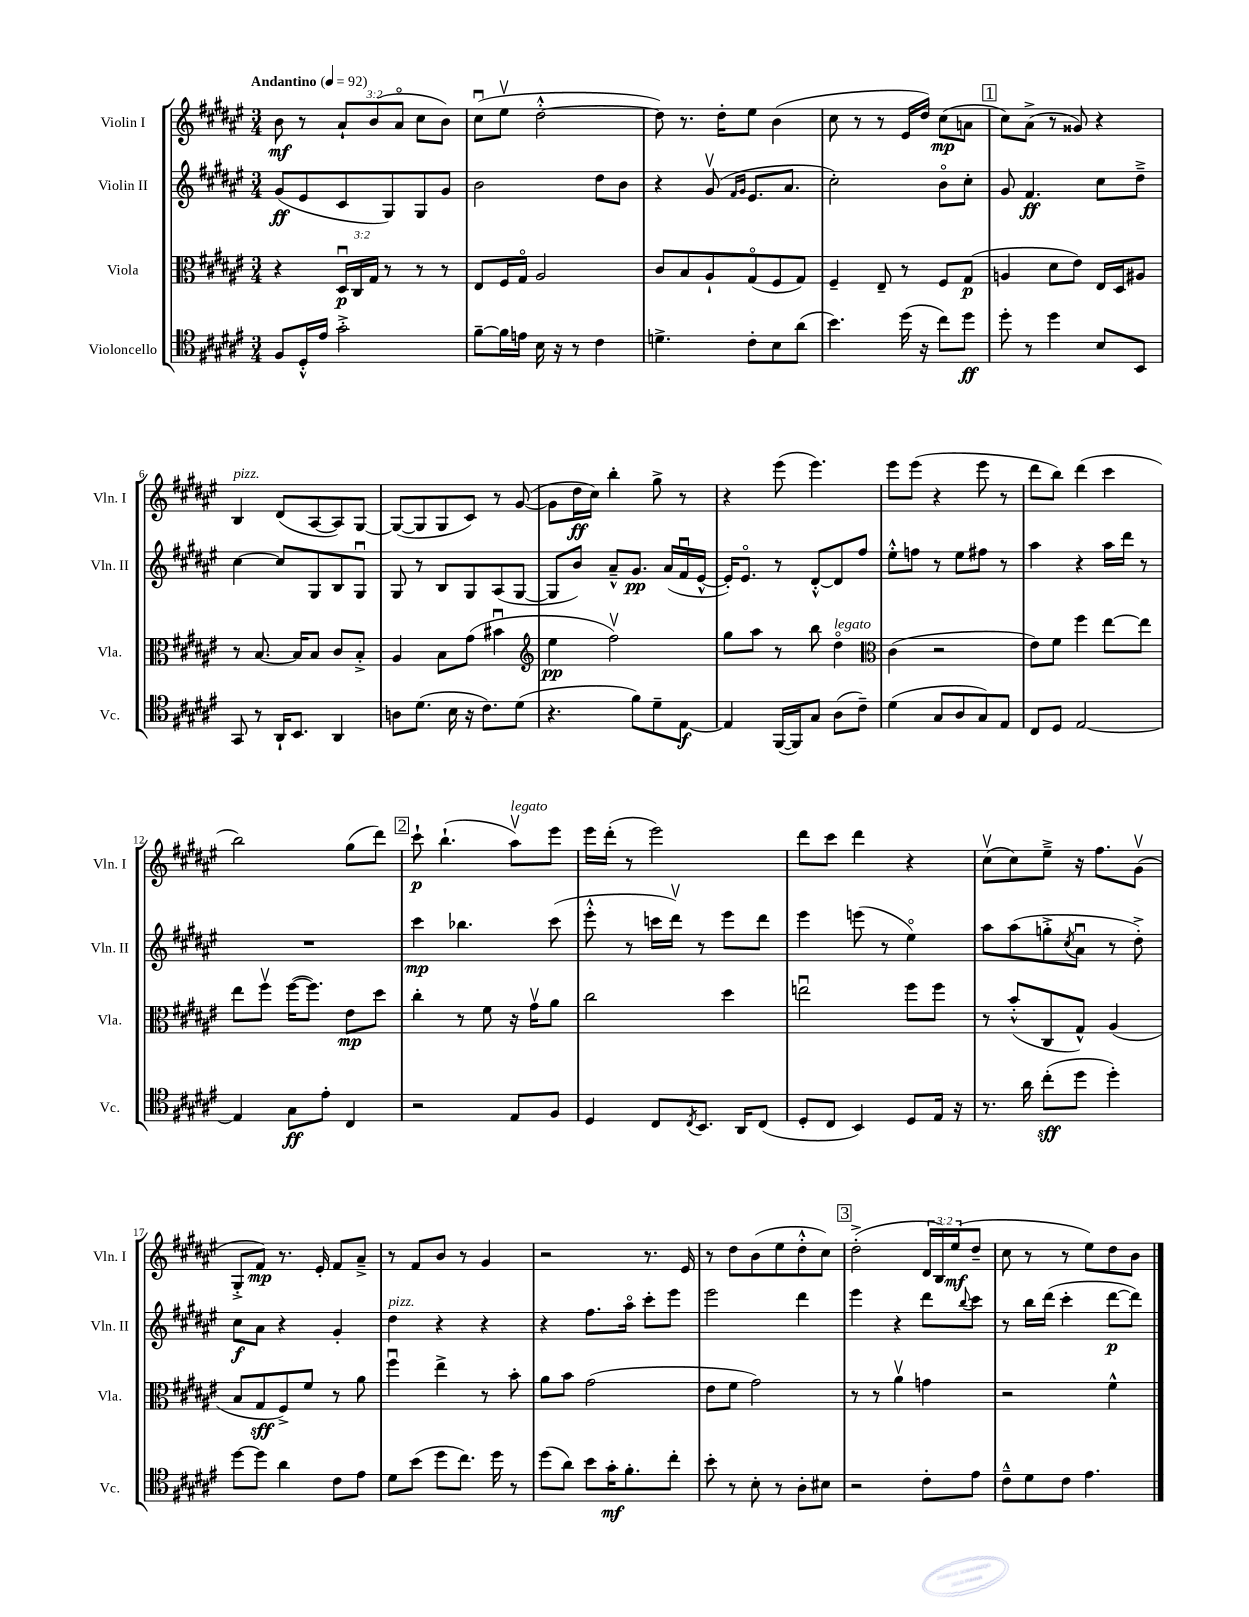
<<
\new StaffGroup <<
\new Staff = "s0" \with { instrumentName = "Violin I" shortInstrumentName = "Vln. I" } {
    \clef treble \key fis \major \numericTimeSignature \time 3/4 \override Staff.TupletNumber.text = #tuplet-number::calc-fraction-text \tempo "Andantino" 4 = 92
    b'8\mf r8 \tuplet 3/2 { ais'8-! b'8( ais'8\flageolet } cis''8 b'8) |
    cis''8\downbow( eis''8\upbow dis''2~-.-^ |
    dis''8) r8. dis''16-. eis''8 b'4( |
    cis''8 r8 r8 eis'16 dis''16) cis''8\mp( a'8 |
    \mark \markup { \box "1" } cis''8) ais'8->( r8 gisis'8) r4 |
    b4^\markup { \italic "pizz." } dis'8( ais8~ ais8) gis8~ |
    gis8~( gis8 gis8 cis'8) r8 gis'8~( |
    gis'8 dis''16\ff cis''16) b''4-. gis''8-> r8 |
    r4 eis'''8( eis'''4.) |
    eis'''8 eis'''8( r4 eis'''8 r8 |
    dis'''8 b''8) dis'''4( cis'''4 |
    b''2) gis''8( dis'''8) |
    \mark \markup { \box "2" } cis'''8-!\p b''4.-!( ais''8\upbow^\markup { \italic "legato" }) eis'''8 |
    eis'''16 dis'''16-.( r8 eis'''2) |
    dis'''8 cis'''8 dis'''4 r4 |
    cis''8\upbow( cis''8) eis''8---> r16 fis''8. gis'8\upbow( |
    gis8-.-> fis'8\mp) r8. eis'16-. fis'8 ais'8---> |
    r8 fis'8 b'8 r8 gis'4 |
    r2 r8. eis'16 |
    r8 dis''8 b'8( eis''8 dis''8-.-^ cis''8) |
    \mark \markup { \box "3" } dis''2-.->( \tuplet 3/2 { dis'16 b16) eis''16\mf( } dis''8-- |
    cis''8 r8 r8 eis''8) dis''8 b'8 \bar "|." |
}
\new Staff = "s1" \with { instrumentName = "Violin II" shortInstrumentName = "Vln. II" } {
    \clef treble \key fis \major \numericTimeSignature \time 3/4
    gis'8\ff( eis'8 cis'8 gis8) gis8 gis'8 |
    b'2 dis''8 b'8 |
    r4 gis'8\upbow( \grace { fis'16 gis'16 } eis'8. ais'8. |
    cis''2-.) b'8\flageolet cis''8-. |
    \mark \markup { \box "1" } gis'8 fis'4.\ff cis''8 dis''8---> |
    cis''4~ cis''8 gis8 b8 gis8\downbow |
    gis8 r8 b8 gis8 ais8( gis8~ |
    gis8 b'8) ais'8---^ gis'8.\pp ais'16( fis'16\downbow eis'16~-^ |
    eis'16-.) eis'8.\flageolet r8 dis'8~-.-^ dis'8 fis''8 |
    eis''8-.-^ f''8 r8 eis''8 fis''8 r8 |
    ais''4 r4 ais''16 dis'''16 r8 |
    R2. |
    \mark \markup { \box "2" } cis'''4\mp bes''4. cis'''8( |
    eis'''8-.-^ r8 c'''16 dis'''16\upbow) r8 eis'''8 dis'''8 |
    eis'''4 e'''8( r8 eis''4\flageolet) |
    ais''8 ais''8( g''8-.-> \acciaccatura { cis''8 } ais'8\downbow r8 dis''8-.->) |
    cis''8\f ais'8 r4 gis'4-. |
    dis''4^\markup { \italic "pizz." } r4 r4 |
    r4 fis''8. ais''16\flageolet cis'''8-. eis'''8 |
    eis'''2 dis'''4 |
    \mark \markup { \box "3" } eis'''4 r4 dis'''8 \appoggiatura { b''8 } cis'''8 |
    r8 b''16 dis'''16( cis'''4-. dis'''8~\p dis'''8) \bar "|." |
}
\new Staff = "s2" \with { instrumentName = "Viola" shortInstrumentName = "Vla." } {
    \clef alto \key fis \major \numericTimeSignature \time 3/4 \override Staff.TupletNumber.text = #tuplet-number::calc-fraction-text
    r4 \tuplet 3/2 { dis16\downbow\p cis16 gis16 } r8 r8 r8 |
    eis8 fis16 gis16\flageolet ais2 |
    cis'8 b8 ais8-! gis8\flageolet( fis8 gis8) |
    fis4-- eis8-- r8 fis8 gis8\p( |
    \mark \markup { \box "1" } a4 dis'8 eis'8) eis16 dis16 ais8 |
    r8 b8.~ b16 b8 cis'8 b8-.-> |
    ais4 b8 gis'8( bis'4\downbow |
    \clef treble eis''4\pp fis''2\upbow) |
    gis''8 ais''8 r8 b''8 dis''4\flageolet^\markup { \italic "legato" } |
    \clef alto cis'4( r2 |
    eis'8) fis'8 fis''4 eis''8~ eis''8 |
    eis''8 fis''8\upbow fis''16~( fis''8.) eis'8\mp dis''8 |
    \mark \markup { \box "2" } cis''4-. r8 fis'8 r16 gis'16\upbow ais'8 |
    cis''2 dis''4 |
    e''2\downbow fis''8 fis''8 |
    r8 b'8-.-^( cis8 gis8-^) ais4( |
    b8 gis8\sff fis8->) fis'8 r8 ais'8 |
    fis''4\downbow eis''4-> r8 b'8-. |
    ais'8 b'8 gis'2( |
    eis'8 fis'8 gis'2) |
    \mark \markup { \box "3" } r8 r8 ais'4\upbow g'4 |
    r2 fis'4-^ \bar "|." |
}
\new Staff = "s3" \with { instrumentName = "Violoncello" shortInstrumentName = "Vc." } {
    \clef tenor \key fis \major \numericTimeSignature \time 3/4
    fis8 dis16-.-^ eis'16 gis'2-.-> |
    fis'8~-- fis'16 e'16 b16 r16 r8 cis'4 |
    d'4.-> cis'8-. b8 ais'8( |
    b'4.) dis''16( r16 cis''8) dis''8\ff |
    \mark \markup { \box "1" } dis''8-. r8 dis''4 b8 b,8 |
    gis,8 r8 ais,16-! b,8. ais,4 |
    a8 dis'8.( b16 r16 cis'8.) dis'8( |
    r4. fis'8) dis'8-- eis8~\f |
    eis4 fis,16~( fis,16) gis8 ais8( cis'8--) |
    dis'4( gis8 ais8 gis8) eis8 |
    cis8 dis8 eis2~ |
    eis4 gis8\ff eis'8-. cis4 |
    \mark \markup { \box "2" } r2 eis8 fis8 |
    dis4 cis8 \acciaccatura { cis8 } b,8. ais,16 cis8( |
    dis8-. cis8 b,4) dis8 eis16 r16 |
    r8. ais'16 cis''8-.\sff( dis''8 dis''4-.) |
    dis''8~ dis''8 ais'4 cis'8 eis'8 |
    dis'8 b'8( dis''8 cis''8.) dis''16 r8 |
    dis''8( ais'8) b'8 gis'16-.\mf fis'8.-. cis''8-. |
    b'8-. r8 b8-. r8 ais8-. bis8 |
    \mark \markup { \box "3" } r2 cis'8-. eis'8 |
    cis'8---^ dis'8 cis'8 eis'4. \bar "|." |
}
>>
>>
